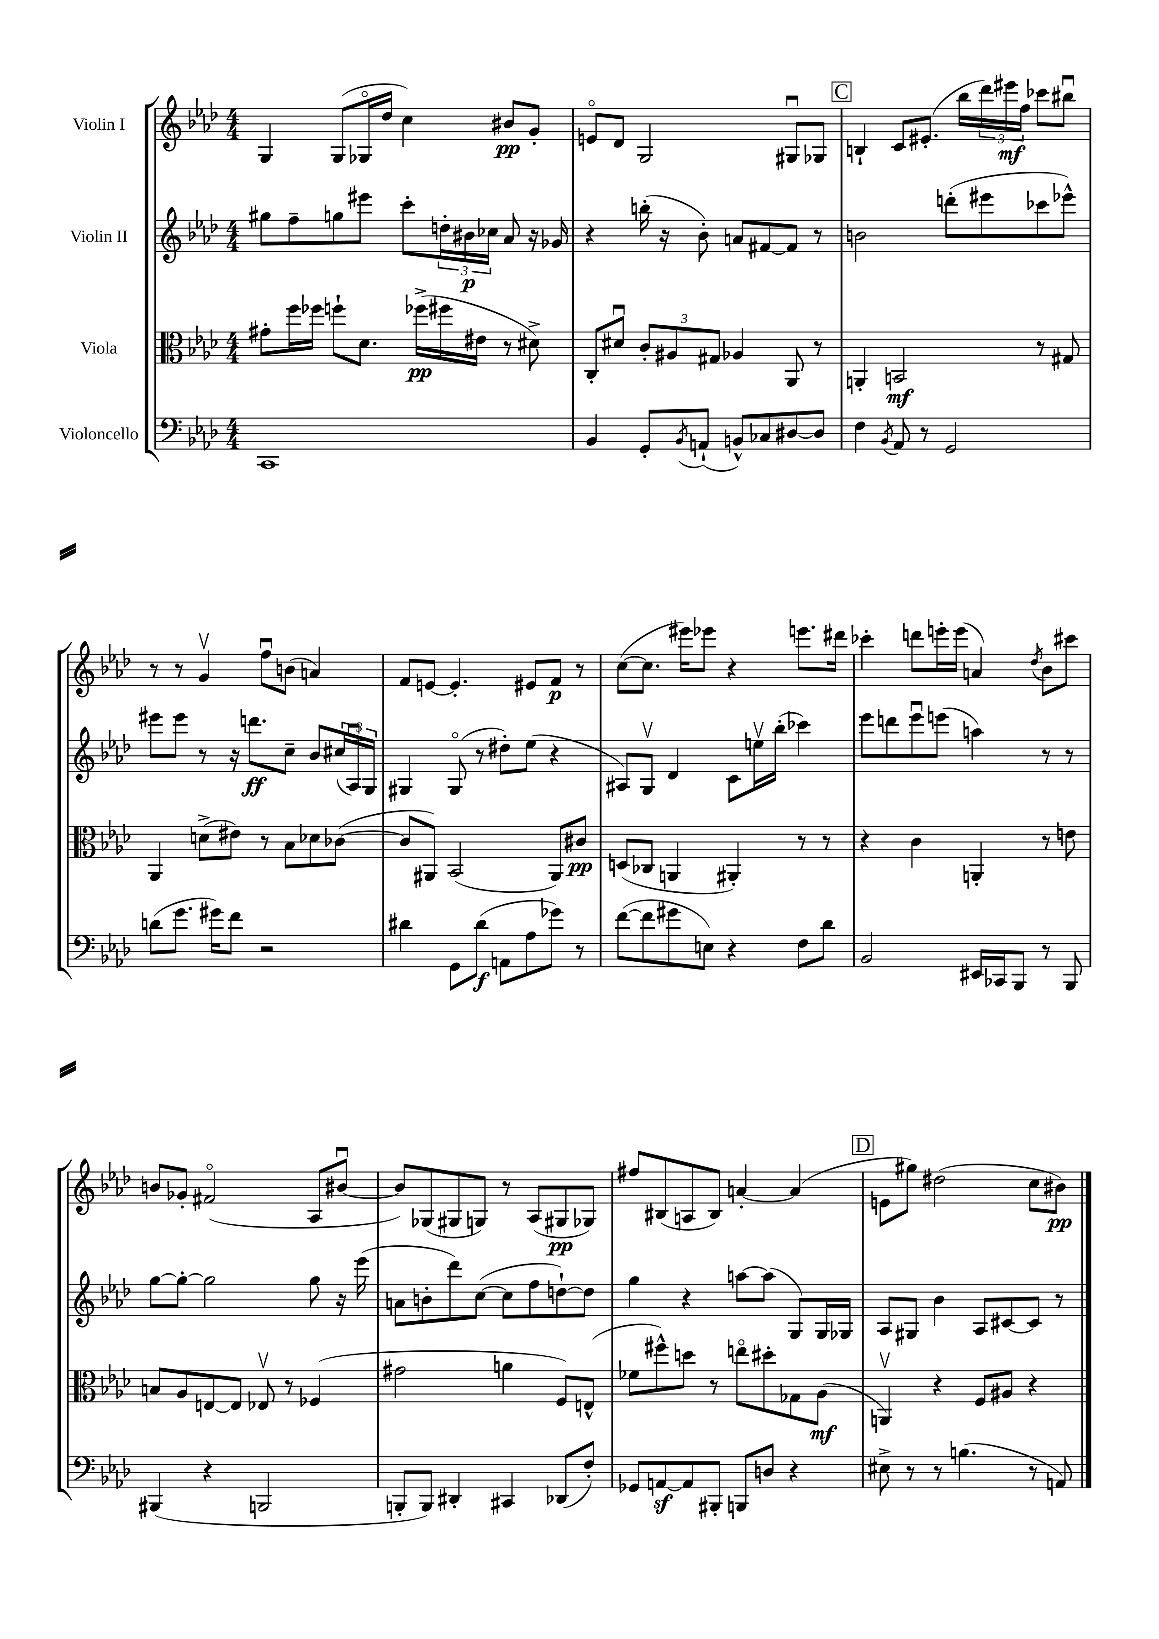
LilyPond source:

<<
\new StaffGroup <<
\new Staff = "s0" \with { instrumentName = "Violin I" } {
    \clef treble \key aes \major \numericTimeSignature \time 4/4
    g4 g8( ges16\flageolet des''16 c''4) bis'8\pp g'8-. |
    e'8\flageolet des'8 g2 gis8\downbow ges8 |
    \mark \markup { \box "C" } b4-! c'8 eis'8.-.( bes''16 \tuplet 3/2 { des'''16) eis'''16\mf f''16 } ces'''8 bis''8\downbow |
    r8 r8 g'4\upbow f''8\downbow b'8( a'4) |
    f'8 e'8~ e'4.-. eis'8 f'8\p r8 |
    c''8~( c''8. eis'''16) ees'''8 r4 e'''8. dis'''16 |
    ces'''4-. d'''8 e'''16-. e'''16( a'4) \acciaccatura { des''8 } bes'8 cis'''8 |
    b'8 ges'8-. fis'2\flageolet( aes8 bis'8~\downbow |
    bis'8) ges8( gis8 g8) r8 aes8( gis8\pp ges8) |
    fis''8 bis8( a8 bis8) a'4~-. a'4( |
    \mark \markup { \box "D" } e'8 gis''8) dis''2( c''8 bis'8\pp) \bar "|." |
}
\new Staff = "s1" \with { instrumentName = "Violin II" } {
    \clef treble \key aes \major \numericTimeSignature \time 4/4
    gis''8 f''8-- g''8 eis'''8 c'''8-. \tuplet 3/2 { d''16-. bis'16\p ces''16 } aes'8 r16 ges'16 |
    r4 b''16-.( r16 bes'8-.) a'8 fis'8~ fis'8 r8 |
    \mark \markup { \box "C" } b'2 d'''8-.( eis'''8 ces'''8 ees'''8-^) |
    eis'''8 eis'''8 r8 r16 d'''8.\ff c''8-- bes'8 \tuplet 3/2 { cis''16( aes16\downbow) g16 } |
    gis4 gis8\flageolet( r8 dis''8-.) ees''8( r4 |
    ais8) g8\upbow des'4 c'8 e''16\upbow bes''16-.( ces'''4) |
    ees'''8 d'''8 ees'''8\downbow e'''8( a''4) r8 r8 |
    g''8~ g''8~-. g''2 g''8 r16 ees'''16( |
    a'8 b'8-. des'''8) c''8~( c''8 f''8 d''8~-!) d''8 |
    g''4 r4 a''8~ a''8( g8) g16 ges16 |
    \mark \markup { \box "D" } aes8 gis8 bes'4 aes8 cis'8~ cis'8 r8 \bar "|." |
}
\new Staff = "s2" \with { instrumentName = "Viola" } {
    \clef alto \key aes \major \numericTimeSignature \time 4/4
    gis'8-. f''16 fes''16 f''8-! des'8. fes''16->\pp( fis''16 eis'16 r8 dis'8->) |
    c8-. dis'8\downbow \tuplet 3/2 { c'8-. ais8 gis8 } aes4 aes,8 r8 |
    \mark \markup { \box "C" } a,4-. b,2\mf r8 gis8 |
    aes,4 d'8->( eis'8) r8 bes8 des'8 ces'8~( |
    ces'8 ais,8) bes,2( ais,8) cis'8\pp |
    d8( ces8 a,4 ais,4-.) r8 r8 |
    r4 c'4 a,4-. r8 e'8 |
    b8 aes8 e8~ e8 ees8\upbow r8 fes4( |
    gis'2 a'4 f8) e8-^( |
    fes'8 fis''8-^) d''8 r8 e''8\flageolet dis''8-. ges8 aes8\mf( |
    \mark \markup { \box "D" } a,4\upbow) r4 f8 ais8 r4 \bar "|." |
}
\new Staff = "s3" \with { instrumentName = "Violoncello" } {
    \clef bass \key aes \major \numericTimeSignature \time 4/4
    c,1 |
    bes,4 g,8-. \acciaccatura { bes,8 } a,8-!( b,8-^) ces8 dis8~ dis8 |
    \mark \markup { \box "C" } f4 \acciaccatura { bes,8 } aes,8 r8 g,2 |
    d'8( g'8. gis'16) f'8 r2 |
    dis'4 g,8 dis'8\f( a,8 aes8 ges'8) r8 |
    f'8~( f'8 gis'8 e8) r4 f8 des'8 |
    bes,2 eis,16 ces,16 bes,,8 r8 bes,,8 |
    bis,,4( r4 b,,2 |
    b,,8-. b,,8) dis,4-. cis,4 des,8( f8-.) |
    ges,8 a,8~\sf a,8 bis,,8-. b,,8 d8 r4 |
    \mark \markup { \box "D" } eis8-> r8 r8 b4.( r8 a,8) \bar "|." |
}
>>
>>
\layout { \context { \Score \remove "Bar_number_engraver" } }
